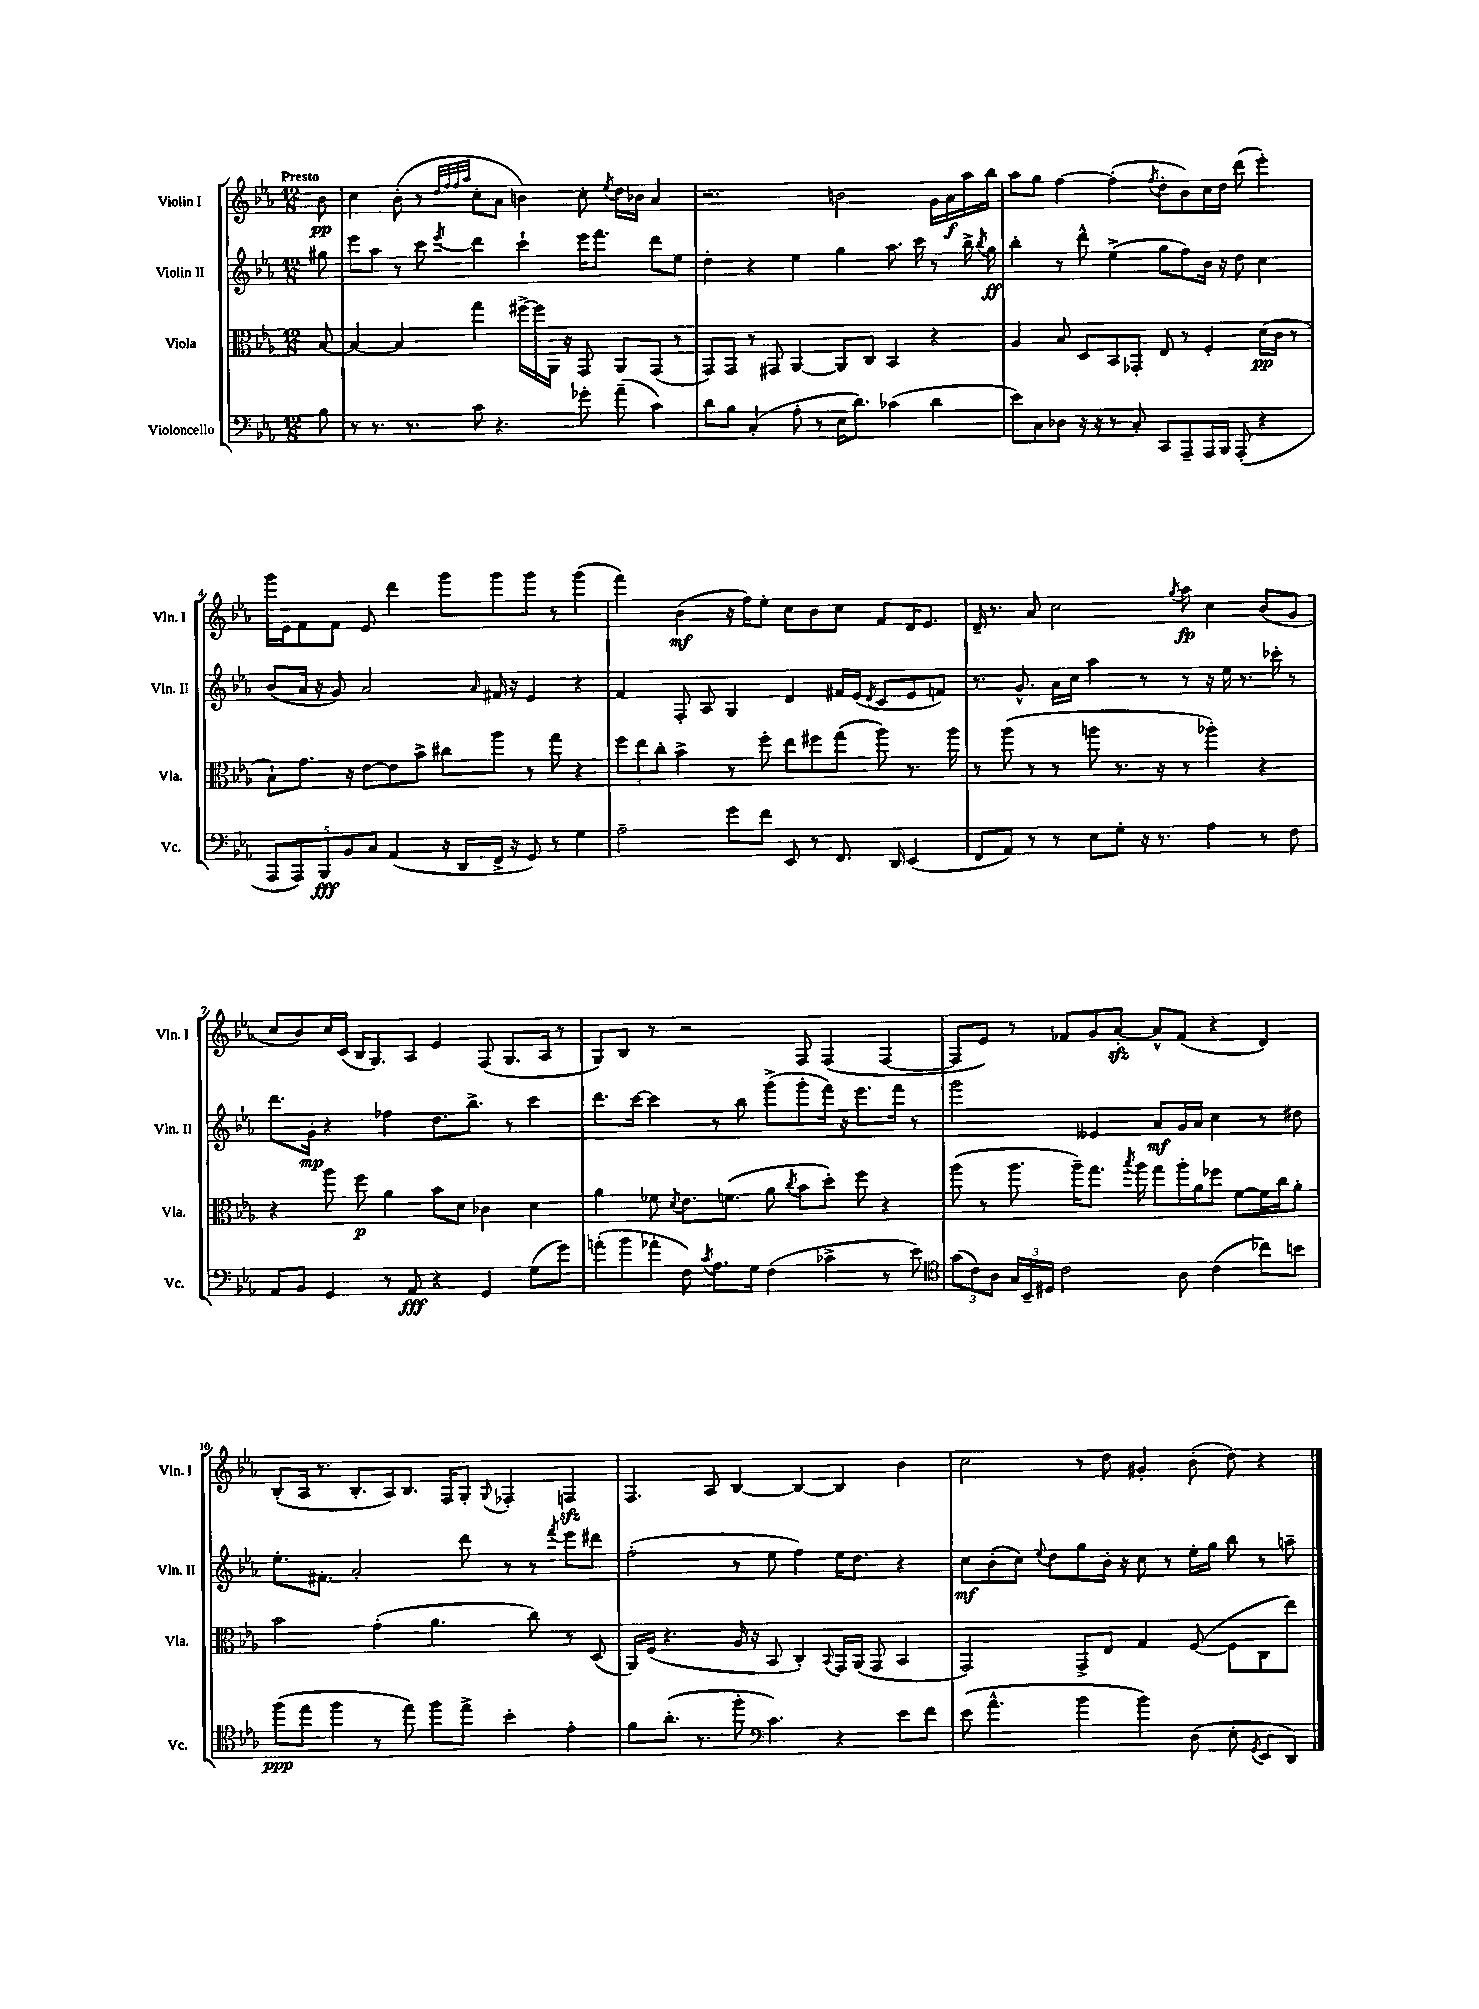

**kern	**kern	**kern	**kern
*staff4	*staff3	*staff2	*staff1
*clefF4	*clefC3	*clefG2	*clefG2
*k[b-e-a-]	*k[b-e-a-]	*k[b-e-a-]	*k[b-e-a-]
*M12/8	*M12/8	*M12/8	*M12/8
8B-	[8B-	8gg#	8b-
=	=	=	=
8r	4B-_	8eee-	4cc
8.r	.	8aa-	.
.	4B-]	8r	(8b-'
8.r	.	.	.
.	.	8ccc	8r
.	.	.	32qqdd
.	.	.	32qqff
.	.	.	32qqff
.	.	8qeee-	32qqaa-
8c	4gg	4ddd	8cc'
4.r	.	.	8a-
.	[16ff#^	4ccc`	4b)
.	16ff#]	.	.
.	16AA-	.	.
.	16r	.	.
8g-'	8GG	16eee-	8cc'
.	.	8.fff	.
.	.	.	8qee-
(8a-~	8AA-	.	16dd
.	.	.	16b-
4c)	(8GG	8ddd	4a-
.	8r	8ee-	.
=	=	=	=
8d	8GG)	4dd'	2.r
8B-	8GG	.	.
(4C'	8r	4r	.
.	8GG#	.	.
8A-'	[4AA-	4ee-	.
8r	.	.	.
16E-	8AA-]	4gg	2b
8.d)	.	.	.
.	8C	.	.
(4c-	4BB-	8.aa-	.
.	.	16ccc	.
4d	4r	8r	16g
.	.	.	16a-
.	.	16bb-^	16aa-
.	.	8qbb-	.
.	.	16gg	16bb-
=	=	=	=
8e-)	4A-	4bb-'	8aa-
8C	.	.	8gg
8D-	8B-	8r	[4ff
16r	8D	8ddd^^	.
16r	.	.	.
8r	8BB-	(4ee-^	(4ff']
8C'	8GG-'	.	.
.	.	.	8qff
8CC	8E-	8gg	8dd'
8AAA-~	8r	8ff)	8b-)
16AAA-	4F'	16b-	16cc
16BBB-	.	16r	16dd
(8AAA-'	.	8dd	(8ddd
4r	(16d	4cc	4eee-')
.	16c	.	.
.	8r	.	.
=	=	=	=
10AAA-	8B-`)	(8b-	16ggg
.	.	.	16e-
10AAA-)	.	.	.
.	8.g	16a-	8f
.	.	16r	.
10BBB-	.	.	.
.	.	8g)	8f
10BB-	.	.	.
.	16r	.	.
.	[8e-	2a-	8e-
10C	.	.	.
(4AA-	8e-]	.	4ddd
.	8b-^	.	.
16r	8cc#	.	8ggg
16DD	.	.	.
.	.	16qqa-	.
16FF^	8aa-	16f#	8ggg
16r	.	16r	.
8GG)	8r	4e-	8ggg
8r	8gg	.	8r
4G	4r	4r	(4ggg
=	=	=	=
2A-~	12ff	4f	4fff)
.	12ee-	.	.
.	12cc'	.	.
.	4b-^	8F'	(4b-
.	.	8A-	.
8g	8r	4G	16r
.	.	.	16ff)
8f	8ff'	.	8ee-'
8EE-	8ee-	4d	8cc
8r	8ff#	.	8b-
8.FF	(8gg	16f#	8cc
.	.	(16e-	.
.	.	8qd	.
.	8aa-)	8c	8f
16DD	.	.	.
(4EE-	8.r	8e-	16d
.	.	.	8.e-
.	.	8f)	.
.	16aa-	.	.
=	=	=	=
8FF	8r	8.r	16d~
.	.	.	8.r
8AA-)	(8aa-	.	.
.	.	8.g^^	.
8r	8r	.	8a-
8r	8r	16a-	2cc
.	.	16cc	.
8E-	8aa	4aa-	.
8G'	8.r	.	.
16r	.	8r	.
8.r	16r	.	.
.	.	.	8qgg
.	8r	8r	8aa-
4A-	4aa-')	16r	4cc
.	.	16ee-	.
.	.	8.r	.
8r	4r	.	(8b-
.	.	16ccc-'	.
8F	.	8r	8g
=	=	=	=
8AA-	4r	8.ddd	8cc
8BB-	.	.	8b-)
.	.	16g'	.
4GG	8aa-	4r	16cc
.	.	.	(16c
.	8ff	.	16B-
.	.	.	8.G)
8r	4a-	4ff-	.
8AA-	.	.	8A-
4r	8b-	8.dd	4e-
.	8d	.	.
.	.	8.bb-^	.
4GG	4c-	.	(8F
.	.	8r	8.G
(8G	4d	4ccc	.
.	.	.	16A-
8g)	.	.	8r
=	=	=	=
(8a'	4a-	8.ddd	8G)
8b-	.	.	8B-
.	.	[16ccc	.
8a-'	8f-	4ccc]	8r
.	8qd	.	.
8F)	8.e-	.	2r
8qc	.	.	.
8.A-	.	8r	.
.	(8.f	.	.
.	.	8bb-	.
16G	.	.	.
(4F	8a-	(8ggg^	.
.	8qcc	.	.
.	8b-	8ggg'	8F
4c-^	8dd')	16fff)	(4F
.	.	16r	.
.	8ff	8.eee-	.
8r	4r	.	[4F
.	.	16fff	.
8e-)	.	8r	.
=	=	=	=
*clefC4	*	*	*
(12g	(8aa-	2ggg	8F]
12c)	.	.	.
.	8r	.	8e-)
12A-	.	.	.
24G	8.aa-	.	8r
24BB-~	.	.	.
24D#	.	.	.
2c	.	.	8f-
.	16aa-~)	.	.
.	8.gg	4e--	8g
.	.	.	[8a-'
.	8qbb-	.	.
.	16aa-	.	.
.	8gg	8a-	8a-^^]
8A-	16aa-'	16g	(8f-
.	16a-	16a-	.
(4c	8ff-	4cc	4r
.	[8f	.	.
8cc-)	16f]	8r	4d)
.	16cc	.	.
8b	8a-'	8dd#	.
=	=	=	=
(8ff	2b-	8.ee-'	(8B-'
8ee-	.	.	16A-
.	.	8.f#'	8.r
4ff	.	.	.
.	.	2a-'	8.B-'
8r	(4g'	.	.
.	.	.	16A-)
8ee-)	.	.	8.B-
8ff	4.a-	.	.
.	.	.	16F
8ee-^	.	8ddd	8G'
.	.	.	8qqG
4b-'	.	8r	4F-'
.	8cc)	8r	.
.	.	8qfff	.
4e-'	8r	8eee-	4F
.	(8D	8ddd#	.
=	=	=	=
8f	16AA-)	(2ff'	4.F
.	(16F	.	.
(8.a-'	4.r	.	.
8.r	.	.	.
.	.	.	8A-
8ff'	16A-	8r	[4B-
.	16r	.	.
*clefF4	*	*	*
4.c)	8BB-	8ee-	.
.	4C')	4ff)	4B-_
.	8qqBB-	.	.
4r	16GG	16ee-	4B-]
.	(16AA-	8.dd	.
.	8GG	.	.
8e-	4BB-	4r	4b-
8f	.	.	.
=	=	=	=
(8e-	2GG)	8cc	2cc
4.a-^^	.	(8b-'	.
.	.	8cc)	.
.	.	8qqee-	.
.	.	8dd	.
4b-	8GG^	8gg	8r
.	8E-	16b-'	8dd
.	.	16r	.
4b-)	4G	8cc	4g#'
.	.	8r	.
(8D	([8F	16ee-'	(8b-'
.	.	16gg	.
8E-'	8F]	8bb-	8dd)
8qGG	.	.	.
8EE-	8C	8r	4r
8DD)	8ee-)	8aa~	.
==	==	==	==
*-	*-	*-	*-
